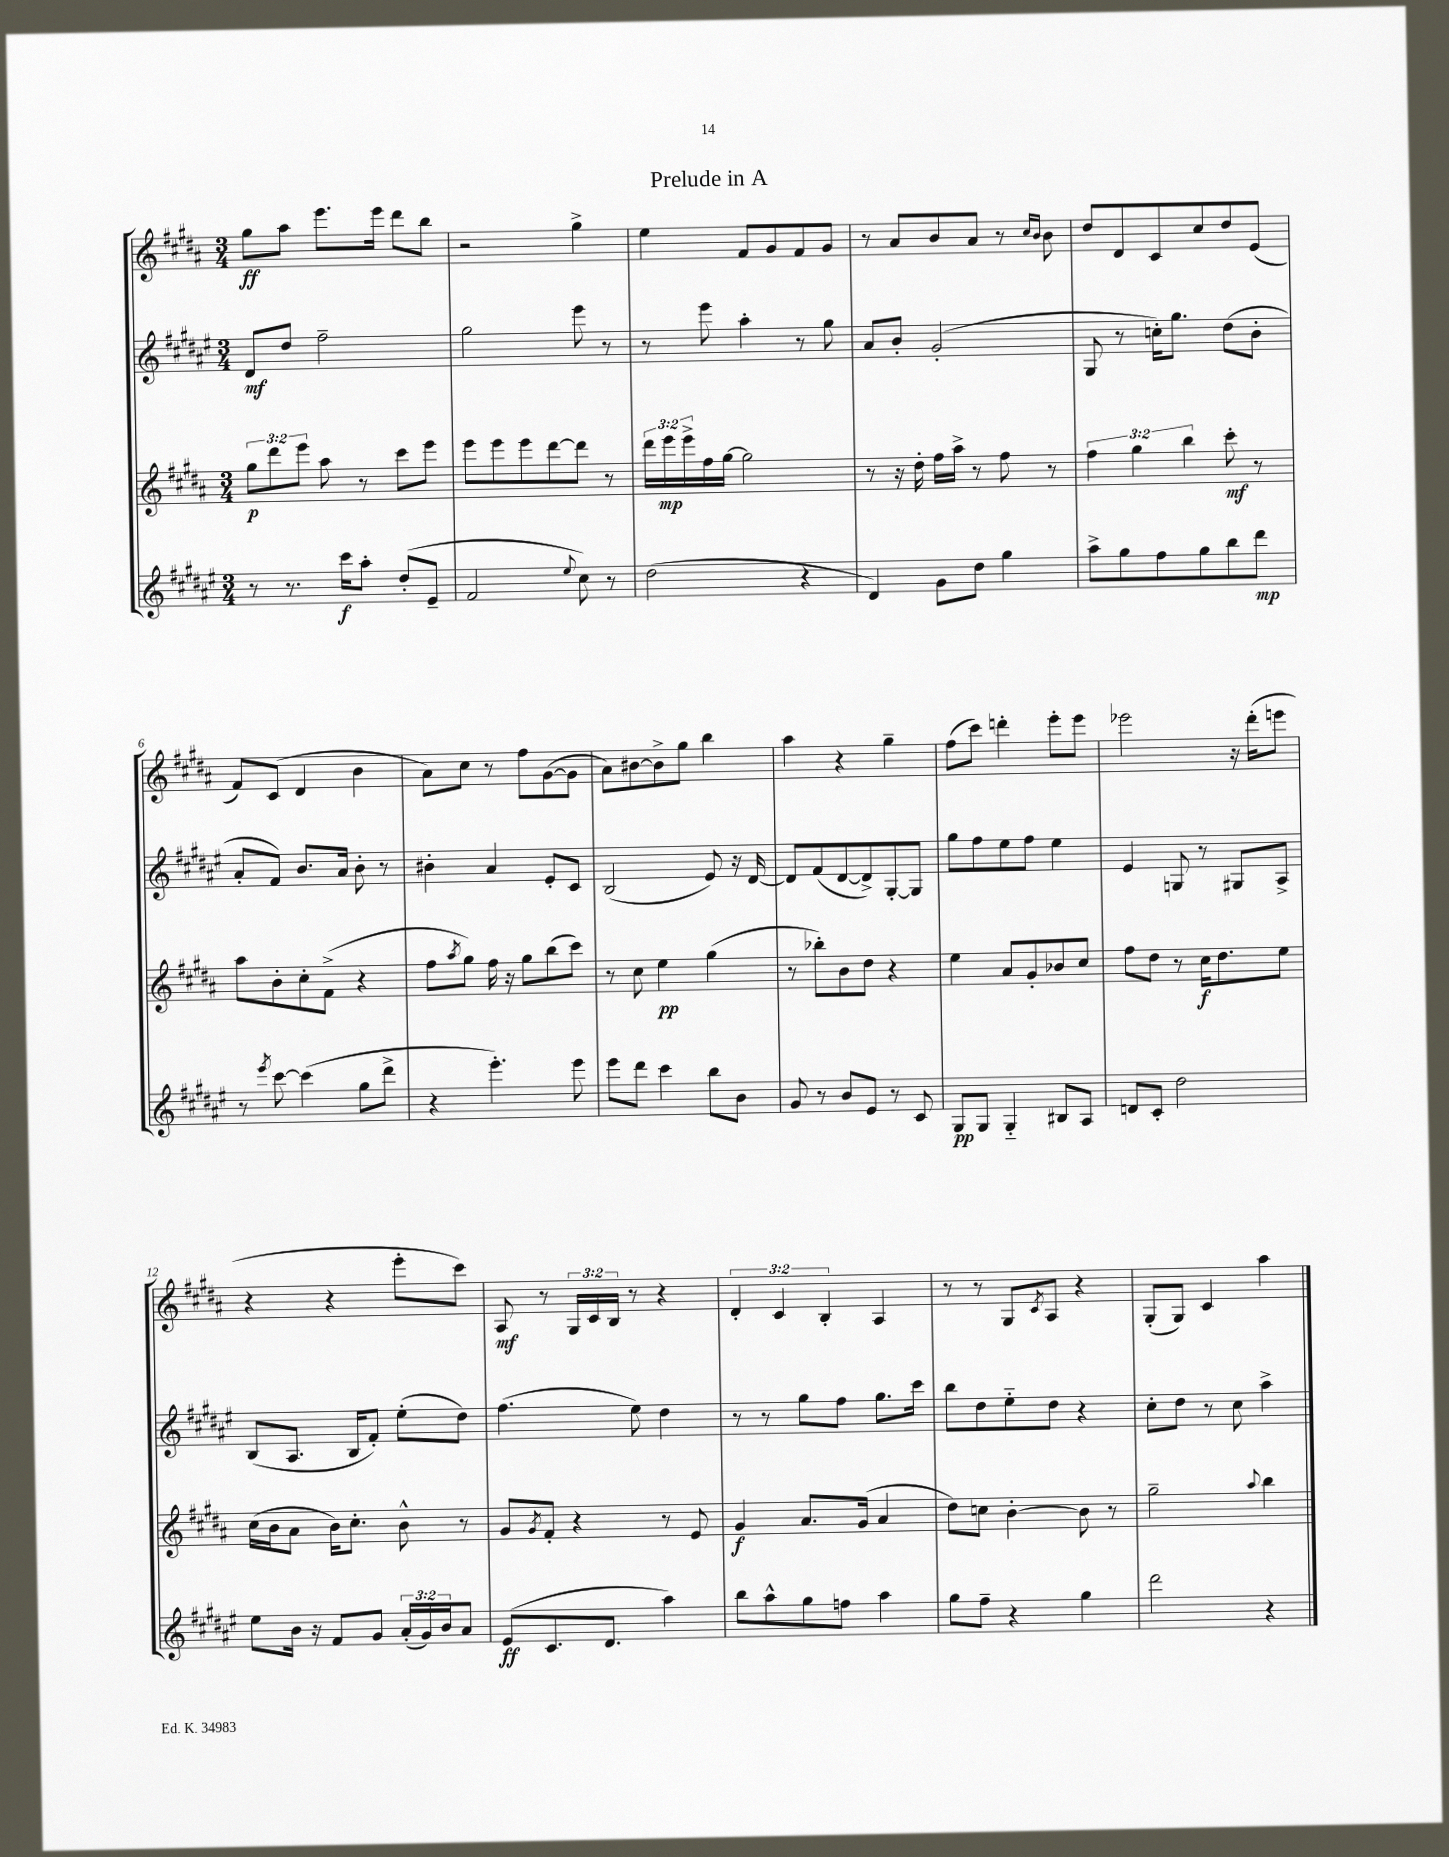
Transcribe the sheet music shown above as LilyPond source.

\header { title = "Prelude in A" }
<<
\new StaffGroup <<
\new Staff = "s0" {
    \clef treble \key b \major \numericTimeSignature \time 3/4 \override Staff.TupletNumber.text = #tuplet-number::calc-fraction-text
    gis''8\ff ais''8 e'''8. e'''16 dis'''8 b''8 |
    r2 gis''4-> |
    e''4 fis'8 gis'8 fis'8 gis'8 |
    r8 ais'8 b'8 ais'8 r8 \grace { cis''16 b'16 } b'8 |
    dis''8 dis'8 cis'8 cis''8 dis''8 e'8( |
    fis'8) cis'8( dis'4 b'4 |
    ais'8) cis''8 r8 fis''8 gis'8~( gis'8 |
    ais'8) bis'8~ bis'8-> gis''8 b''4 |
    ais''4 r4 gis''4-- |
    fis''8( cis'''8) d'''4-. e'''8-. e'''8 |
    ees'''2 r16 dis'''16-.( e'''8 |
    r4 r4 e'''8-. cis'''8) |
    ais8\mf r8 \tuplet 3/2 { gis16 cis'16 b16 } r8 r4 |
    \tuplet 3/2 { dis'4-. cis'4 b4-. } ais4 |
    r8 r8 gis8 \acciaccatura { cis'8 } ais8 r4 |
    gis8-.( gis8) cis'4 ais''4 \bar "|." |
}
\new Staff = "s1" {
    \clef treble \key fis \major \numericTimeSignature \time 3/4
    dis'8\mf dis''8 fis''2-- |
    gis''2 eis'''8 r8 |
    r8 eis'''8 ais''4-. r8 gis''8 |
    ais'8 b'8-. gis'2-.( |
    gis8 r8 c''16-.) gis''8. dis''8( b'8-. |
    ais'8-. fis'8) b'8. ais'16 b'8-. r8 |
    bis'4-. ais'4 eis'8-. cis'8 |
    b2( eis'8) r16 dis'16~ |
    dis'8 fis'8( dis'8~ dis'8->) gis8~-. gis8 |
    gis''8 fis''8 eis''8 fis''8 eis''4 |
    eis'4 g8 r8 gis8 ais8-> |
    b8( ais8. b16 fis'8-.) eis''8-.( dis''8) |
    fis''4.( eis''8) dis''4 |
    r8 r8 gis''8 fis''8 gis''8. cis'''16 |
    b''8 dis''8 eis''8-_ dis''8 r4 |
    cis''8-. dis''8 r8 cis''8 ais''4-> \bar "|." |
}
\new Staff = "s2" {
    \clef treble \key b \major \numericTimeSignature \time 3/4 \override Staff.TupletNumber.text = #tuplet-number::calc-fraction-text
    \tuplet 3/2 { gis''8\p dis'''8 e'''8 } ais''8 r8 cis'''8 e'''8 |
    e'''8 e'''8 e'''8 dis'''8~ dis'''8 r8 |
    \tuplet 3/2 { dis'''16 e'''16\mp e'''16-> } fis''16 gis''16~ gis''2 |
    r8 r16 dis''16-. fis''16 ais''16-> r8 fis''8 r8 |
    \tuplet 3/2 { fis''4 gis''4 b''4 } cis'''8-.\mf r8 |
    ais''8 b'8-. cis''8-. fis'8->( r4 |
    fis''8 \acciaccatura { ais''8 } gis''8) fis''16 r16 gis''8 b''8( cis'''8) |
    r8 cis''8 e''4\pp gis''4( |
    r8 bes''8-.) b'8 dis''8 r4 |
    e''4 ais'8 gis'8-. bes'8 cis''8 |
    fis''8 dis''8 r8 cis''16\f dis''8. e''8 |
    cis''16( b'16 ais'8 b'16) cis''8.-. b'8-^ r8 |
    gis'8 \acciaccatura { gis'8 } fis'8-. r4 r8 e'8 |
    gis'4\f ais'8. gis'16( ais'4 |
    dis''8) c''8 b'4~-. b'8 r8 |
    gis''2-- \appoggiatura { ais''8 } b''4 \bar "|." |
}
\new Staff = "s3" {
    \clef treble \key fis \major \numericTimeSignature \time 3/4 \override Staff.TupletNumber.text = #tuplet-number::calc-fraction-text
    r8 r8. cis'''16\f ais''8-. dis''8-.( eis'8-- |
    fis'2 \appoggiatura { eis''8 } cis''8) r8 |
    dis''2( r4 |
    dis'4) gis'8 dis''8 gis''4 |
    ais''8-> gis''8 fis''8 gis''8 b''8 dis'''8\mp |
    r8 \acciaccatura { eis'''8 } cis'''8~ cis'''4( gis''8 dis'''8-> |
    r4 eis'''4.-.) eis'''8 |
    eis'''8 dis'''8 cis'''4 b''8 b'8 |
    gis'8 r8 b'8 eis'8 r8 cis'8 |
    gis8\pp gis8 gis4-_ bis8 ais8 |
    d'8 cis'8-. dis''2 |
    eis''8 b'16 r16 fis'8 gis'8 \tuplet 3/2 { ais'16-.( gis'16) b'16 } ais'8 |
    eis'8\ff( cis'8. dis'8. ais''4) |
    b''8 ais''8-^ gis''8 f''8 ais''4 |
    gis''8 fis''8-- r4 gis''4 |
    dis'''2 r4 \bar "|." |
}
>>
>>
